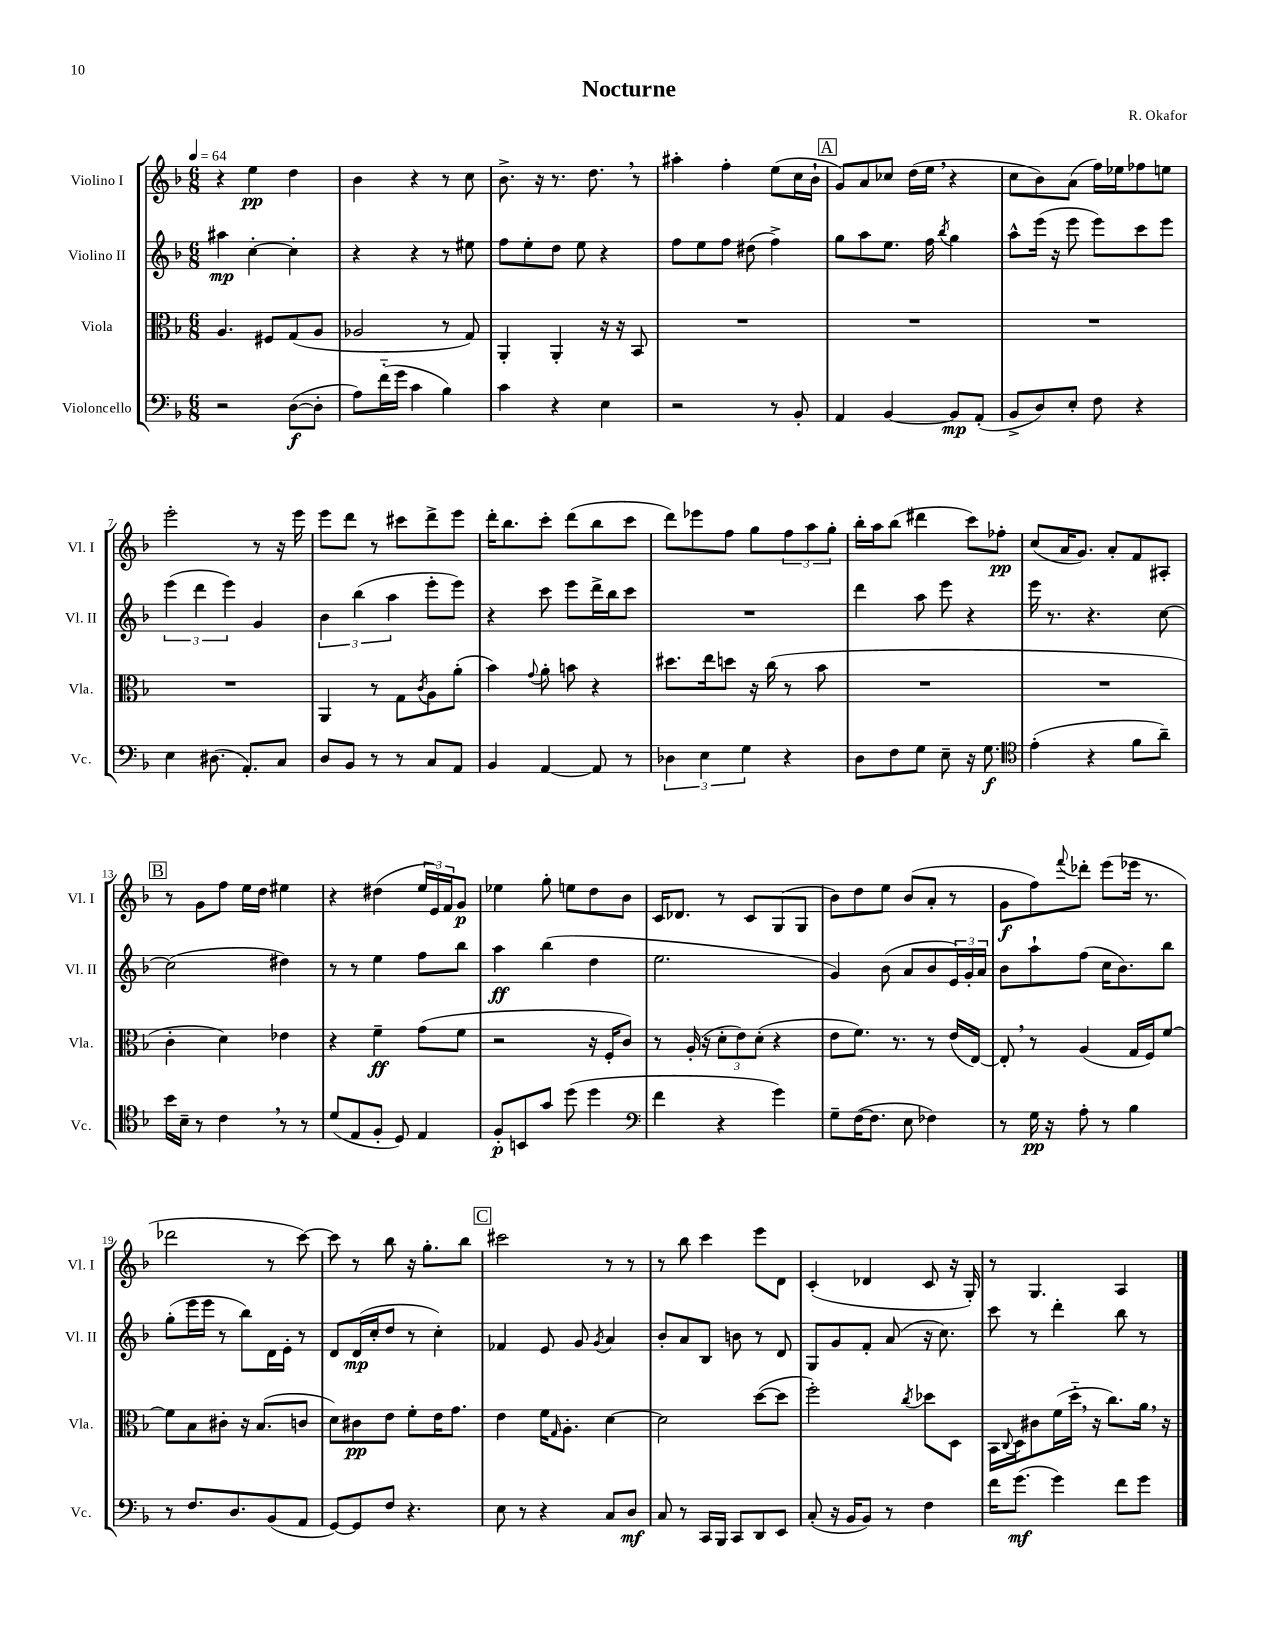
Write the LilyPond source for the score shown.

\header { title = "Nocturne" composer = "R. Okafor" }
<<
\new StaffGroup <<
\new Staff = "s0" \with { instrumentName = "Violino I" shortInstrumentName = "Vl. I" } {
    \clef treble \key f \major \numericTimeSignature \time 6/8 \tempo 4 = 64
    r4 e''4\pp d''4 |
    bes'4 r4 r8 c''8 |
    bes'8.-> r16 r8. d''8. \breathe r8 |
    ais''4-. f''4-. e''8( c''16 bes'16-! |
    \mark \markup { \box "A" } g'8) a'8 ces''8 d''16( e''16 \breathe r4 |
    c''8 bes'8) a'8( f''16) ees''16 fes''8 e''8 |
    e'''2-. r8 r16 e'''16 |
    e'''8 d'''8 r8 cis'''8 d'''8-> e'''8 |
    d'''16-. bes''8. c'''8-. d'''8( bes''8 c'''8 |
    d'''8) ees'''8 f''8 g''8 \tuplet 3/2 { f''8 a''8 g''8-. } |
    bes''16-. a''16 bes''8( dis'''4 c'''8) fes''8-.\pp |
    c''8( a'16 g'8.) a'8-. f'8 ais8-. |
    \mark \markup { \box "B" } r8 g'8 f''8 e''16 d''16 eis''4 |
    r4 dis''4( \tuplet 3/2 { e''16 e'16) f'16 } g'8\p |
    ees''4 g''8-. e''8 d''8 bes'8 |
    c'16 des'8. r8 c'8 g8( g8 |
    bes'8) d''8 e''8 bes'8( a'8-. r8 |
    g'8\f f''8) \appoggiatura { f'''8 } des'''8-. e'''8( ees'''16 r8. |
    des'''2 r8 c'''8~) |
    c'''8 r8 bes''8 r16 g''8.-. bes''8 |
    \mark \markup { \box "C" } cis'''2 r8 r8 |
    r8 bes''8 c'''4 e'''8 d'8 |
    c'4-.( des'4 c'8 r16 g16-.) |
    r8 g4. a4 \bar "|." |
}
\new Staff = "s1" \with { instrumentName = "Violino II" shortInstrumentName = "Vl. II" } {
    \clef treble \key f \major \numericTimeSignature \time 6/8
    ais''4\mp c''4~-. c''4-. |
    r4 r4 r8 eis''8 |
    f''8 e''8-. d''8 e''8 r4 |
    f''8 e''8 f''8 dis''8( f''4->) |
    \mark \markup { \box "A" } g''8 a''8 e''8. f''16 \acciaccatura { bes''8 } g''4 |
    a''8-^ e'''16( r16 e'''8 e'''8) c'''8 e'''8 |
    \tuplet 3/2 { e'''4( d'''4 e'''4) } g'4 |
    \tuplet 3/2 { bes'4 bes''4( a''4 } e'''8-. e'''8) |
    r4 c'''8 e'''8 d'''16-> bes''16 c'''8 |
    R2. |
    d'''4 a''8 e'''8 r4 |
    e'''16 r8. r4. c''8~ |
    \mark \markup { \box "B" } c''2( dis''4) |
    r8 r8 e''4 f''8 bes''8 |
    a''4\ff bes''4( d''4 |
    e''2. |
    g'4) bes'8( a'8 bes'8 \tuplet 3/2 { e'16) g'16-. a'16 } |
    bes'8 a''8-! f''8( c''16 bes'8.) bes''8 |
    g''8-.( e'''16 e'''16 r8 bes''8) d'16 e'16-. r8 |
    d'8 d'16\mp( c''16-. d''8 r8 c''4-.) |
    \mark \markup { \box "C" } fes'4 e'8 g'8 \acciaccatura { g'8 } a'4 |
    bes'8-. a'8 bes8 b'8 r8 d'8 |
    g8 g'8 f'8-. a'8( r16 c''8.) |
    c'''8 r8 d'''4-. bes''8 r8 \bar "|." |
}
\new Staff = "s2" \with { instrumentName = "Viola" shortInstrumentName = "Vla." } {
    \clef alto \key f \major \numericTimeSignature \time 6/8
    a4. fis8 g8( a8 |
    aes2 r8 g8) |
    a,4-. a,4-. r16 r16 bes,8 |
    R2. |
    \mark \markup { \box "A" } R2. |
    R2. |
    R2. |
    a,4 r8 g8 \acciaccatura { c'8 } a8 a'8-.( |
    bes'4) \appoggiatura { g'8 } a'8-. b'8 r4 |
    dis''8. e''16 d''8 r16 c''16( r8 bes'8 |
    R2. |
    R2. |
    \mark \markup { \box "B" } c'4-. d'4) ees'4 |
    r4 f'4--\ff g'8( f'8 |
    r2 r16 f16-. c'8) |
    r8 a16-.( r16 \tuplet 3/2 { d'8-. e'8) d'8-.( } r4 |
    e'8 f'8.) r8. r8 e'16( e16~) |
    e8-. \breathe r8 a4( g16 f16) f'8~ |
    f'8 bes8 cis'8-. r16 bes8.( c'8 |
    d'8) cis'8\pp e'8 f'8-. e'16 g'8. |
    \mark \markup { \box "C" } e'4 f'16 \grace { g16 } a8.-. d'4~ |
    d'2 d''8~( d''8 |
    f''2-.) \acciaccatura { c''8 } des''8 d8 |
    bes,16 \appoggiatura { c8 } d16 cis'8 f'16( d''16-_ \breathe r16 c''8.) a'16 \breathe r16 \bar "|." |
}
\new Staff = "s3" \with { instrumentName = "Violoncello" shortInstrumentName = "Vc." } {
    \clef bass \key f \major \numericTimeSignature \time 6/8
    r2 d8~\f( d8-. |
    a8) f'16-_( g'16 c'4 bes4) |
    c'4 r4 e4 |
    r2 r8 bes,8-. |
    \mark \markup { \box "A" } a,4 bes,4~ bes,8\mp a,8-.( |
    bes,8-> d8) e8-. f8 r4 |
    e4 dis8.( a,8.-.) c8 |
    d8 bes,8 r8 r8 c8 a,8 |
    bes,4 a,4~ a,8 r8 |
    \tuplet 3/2 { des4 e4 g4 } r4 |
    d8 f8 g8 e8-- r16 g8.\f |
    \clef tenor e'4-.( r4 f'8 a'8--) |
    \mark \markup { \box "B" } bes'16 bes16-- r8 c'4 \breathe r8 r8 |
    d'8( e8 f8-. d8) e4 |
    f8-.\p b,8 g'8 d''8( d''4 |
    \clef bass f'4 r4 g'4) |
    g8-- f16~( f8. e8 fes4) |
    r8 g16\pp r16 a8-. r8 bes4 |
    r8 f8. d8. bes,8( a,8 |
    g,8~) g,8 f8 r4. |
    \mark \markup { \box "C" } e8 r8 r4 c8 d8\mf |
    c8 r8 c,16 bes,,16 c,8 d,8 e,8 |
    c8-.( r16 bes,16 bes,8) r8 f4 |
    f'16 g'8.\mf( g'4) f'8 g'8 \bar "|." |
}
>>
>>
